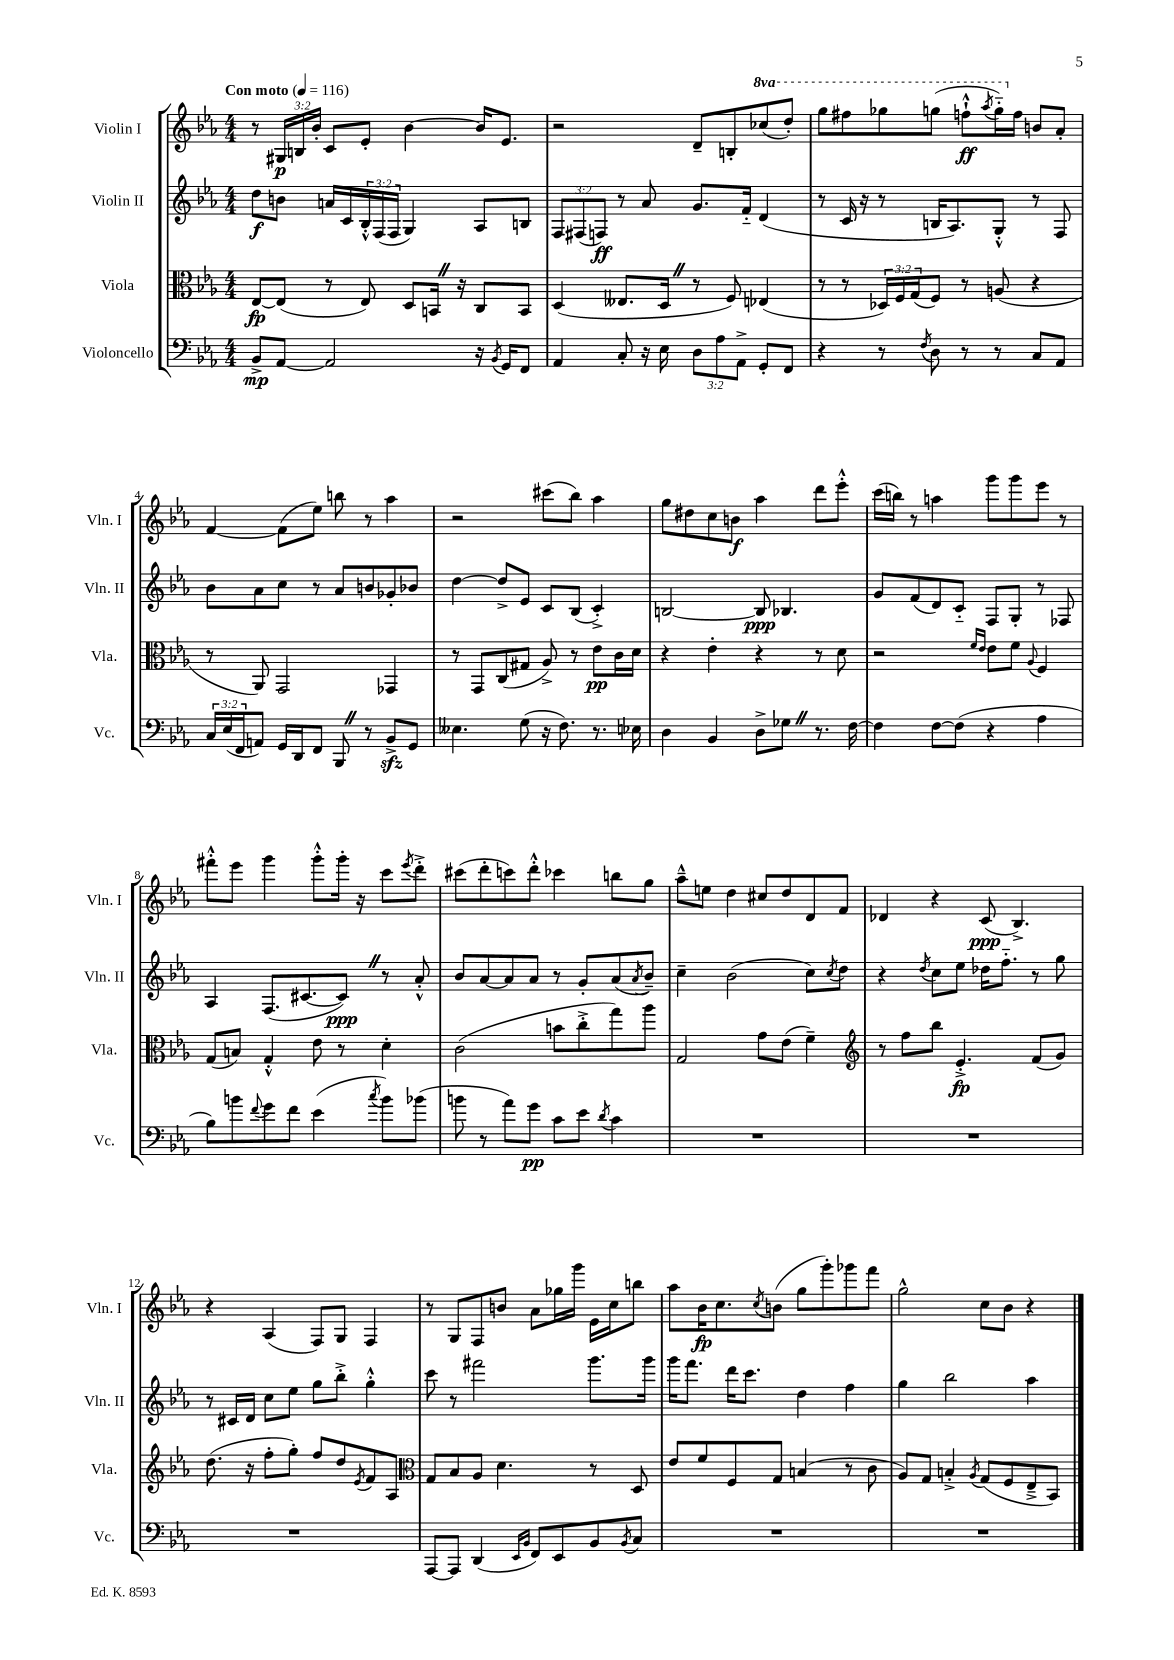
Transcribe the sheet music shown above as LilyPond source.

<<
\new StaffGroup <<
\new Staff = "s0" \with { instrumentName = "Violin I" shortInstrumentName = "Vln. I" } {
    \clef treble \key ees \major \numericTimeSignature \time 4/4 \override Staff.TupletNumber.text = #tuplet-number::calc-fraction-text \set Staff.ottavationMarkups = #ottavation-simple-ordinals \tempo "Con moto" 4 = 116
    r8 \tuplet 3/2 { gis16\p b16 bes'16-. } c'8 ees'8-. bes'4~ bes'16 ees'8. |
    r2 d'8-- b8-. \ottava #1 ces'''8( d'''8-.) |
    g'''8 fis'''8 ges'''8 g'''8( f'''8-!-^\ff \acciaccatura { aes'''8 } g'''16-_) \ottava #0 f''16 b'8 aes'8-. |
    f'4~ f'8( ees''8) b''8 r8 aes''4 |
    r2 cis'''8( bes''8) aes''4 |
    g''8 dis''8 c''8 b'8\f aes''4 d'''8 ees'''8-.-^ |
    c'''16( b''16) r8 a''4 g'''8 g'''8 ees'''8 r8 |
    fis'''8-.-^ ees'''8 g'''4 g'''8-.-^ g'''16-. r16 c'''8 \acciaccatura { ees'''8 } d'''8-.-> |
    cis'''8( d'''8-. c'''8) d'''8-.-^ ces'''4 b''8 g''8 |
    aes''8---^ e''8 d''4 cis''8 d''8 d'8 f'8 |
    des'4 r4 c'8\ppp( bes4.->) |
    r4 aes4( f8) g8 f4 |
    r8 g8 f8 b'8 aes'8 ges''16 g'''16 ees'16 c''16 b''8 |
    aes''8 bes'16\fp c''8. \acciaccatura { c''8 } b'8( g''8 g'''8-.) ges'''8 f'''8 |
    g''2-^ c''8 bes'8 r4 \bar "|." |
}
\new Staff = "s1" \with { instrumentName = "Violin II" shortInstrumentName = "Vln. II" } {
    \clef treble \key ees \major \numericTimeSignature \time 4/4 \override Staff.TupletNumber.text = #tuplet-number::calc-fraction-text
    d''8\f b'8 a'16 c'16 \tuplet 3/2 { bes16-.-^ f16( f16 } g4) aes8 b8 |
    \tuplet 3/2 { f8 fis8( f8\ff) } r8 aes'8 g'8. f'16-_ d'4( |
    r8 c'16 r16 r8 b16 aes8.) g8-.-^ r8 f8 |
    bes'8 aes'8 c''8 r8 aes'8 b'8 ges'8-. bes'8 |
    d''4~ d''8-> ees'8 c'8 bes8( c'4-.->) |
    b2~ b8\ppp bes4. |
    g'8 f'8( d'8) c'8-_ f8 g8-. r8 fes8 |
    aes4 f8.( cis'8.~ cis'8\ppp) \once \override BreathingSign.text = \markup { \musicglyph "scripts.caesura.straight" } \breathe r8 aes'8-.-^ |
    bes'8 aes'8~ aes'8 aes'8 r8 g'8-. aes'8( \acciaccatura { aes'8 } bes'8--) |
    c''4-- bes'2( c''8) \acciaccatura { c''8 } d''8 |
    r4 \acciaccatura { d''8 } c''8 ees''8 des''16 f''8.-_ r8 g''8 |
    r8 cis'16 d'16 c''8 ees''8 g''8 bes''8-.-> g''4-.-^ |
    c'''8 r8 fis'''2 g'''8. g'''16 |
    g'''16 f'''8. d'''16 c'''8. d''4 f''4 |
    g''4 bes''2 aes''4 \bar "|." |
}
\new Staff = "s2" \with { instrumentName = "Viola" shortInstrumentName = "Vla." } {
    \clef alto \key ees \major \numericTimeSignature \time 4/4 \override Staff.TupletNumber.text = #tuplet-number::calc-fraction-text
    ees8~\fp ees8( r8 ees8) d8 b,16 \once \override BreathingSign.text = \markup { \musicglyph "scripts.caesura.straight" } \breathe r16 c8 b,8 |
    d4( eeses8. d16 \once \override BreathingSign.text = \markup { \musicglyph "scripts.caesura.straight" } \breathe r8 f8) ees4( |
    r8 r8 \tuplet 3/2 { des16) f16 g16( } f8) r8 a8( r4 |
    r8 aes,8) g,2 ges,4 |
    r8 g,8 c8( gis8 aes8->) r8 ees'8\pp c'16 d'16 |
    r4 ees'4-. r4 r8 d'8 |
    r2 \grace { f'16 ees'16 } ees'8 f'8 \appoggiatura { aes8 } f4 |
    g8( b8) g4-.-^ ees'8 r8 d'4-. |
    c'2( b'8 c''8-.-> g''8) aes''8 |
    g2 g'8 ees'8( f'4--) |
    \clef treble r8 f''8 bes''8 ees'4.-.->\fp f'8( g'8) |
    d''8.( r16 f''8-. g''8-.) f''8 d''8 \acciaccatura { ees'8 } f'8 aes8 |
    \clef alto g8 bes8 aes8 d'4. r8 d8 |
    ees'8 f'8 f8 g8 b4( r8 c'8 |
    aes8) g8 b4-.-> \acciaccatura { aes8 } g8( f8 ees8---> bes,8) \bar "|." |
}
\new Staff = "s3" \with { instrumentName = "Violoncello" shortInstrumentName = "Vc." } {
    \clef bass \key ees \major \numericTimeSignature \time 4/4 \override Staff.TupletNumber.text = #tuplet-number::calc-fraction-text
    bes,8->\mp aes,8~ aes,2 r16 \acciaccatura { bes,8 } g,16 f,8 |
    aes,4 c8-. r16 ees16 \tuplet 3/2 { d8 aes8 aes,8-> } g,8-. f,8 |
    r4 r8 \acciaccatura { f8 } d8 r8 r8 c8 aes,8 |
    \tuplet 3/2 { c16 ees16( f,16 } a,8) g,16 d,16 f,8 bes,,8 \once \override BreathingSign.text = \markup { \musicglyph "scripts.caesura.straight" } \breathe r8 bes,8->\sfz g,8 |
    eeses4. g8( r16 f8.) r8. ees16 |
    d4 bes,4 d8-> ges8 \once \override BreathingSign.text = \markup { \musicglyph "scripts.caesura.straight" } \breathe r8. f16~ |
    f4 f8~ f8( r4 aes4 |
    bes8) b'8 \appoggiatura { f'8 } g'8 f'8 ees'4( \acciaccatura { c''8 } b'8) bes'8( |
    b'8 r8 aes'8) g'8\pp c'8 ees'8 \acciaccatura { d'8 } c'4 |
    R1 |
    R1 |
    R1 |
    aes,,8~ aes,,8 d,4( \grace { ees,16 bes,16 } f,8) ees,8 bes,8 \acciaccatura { bes,8 } c8 |
    R1 |
    R1 \bar "|." |
}
>>
>>
